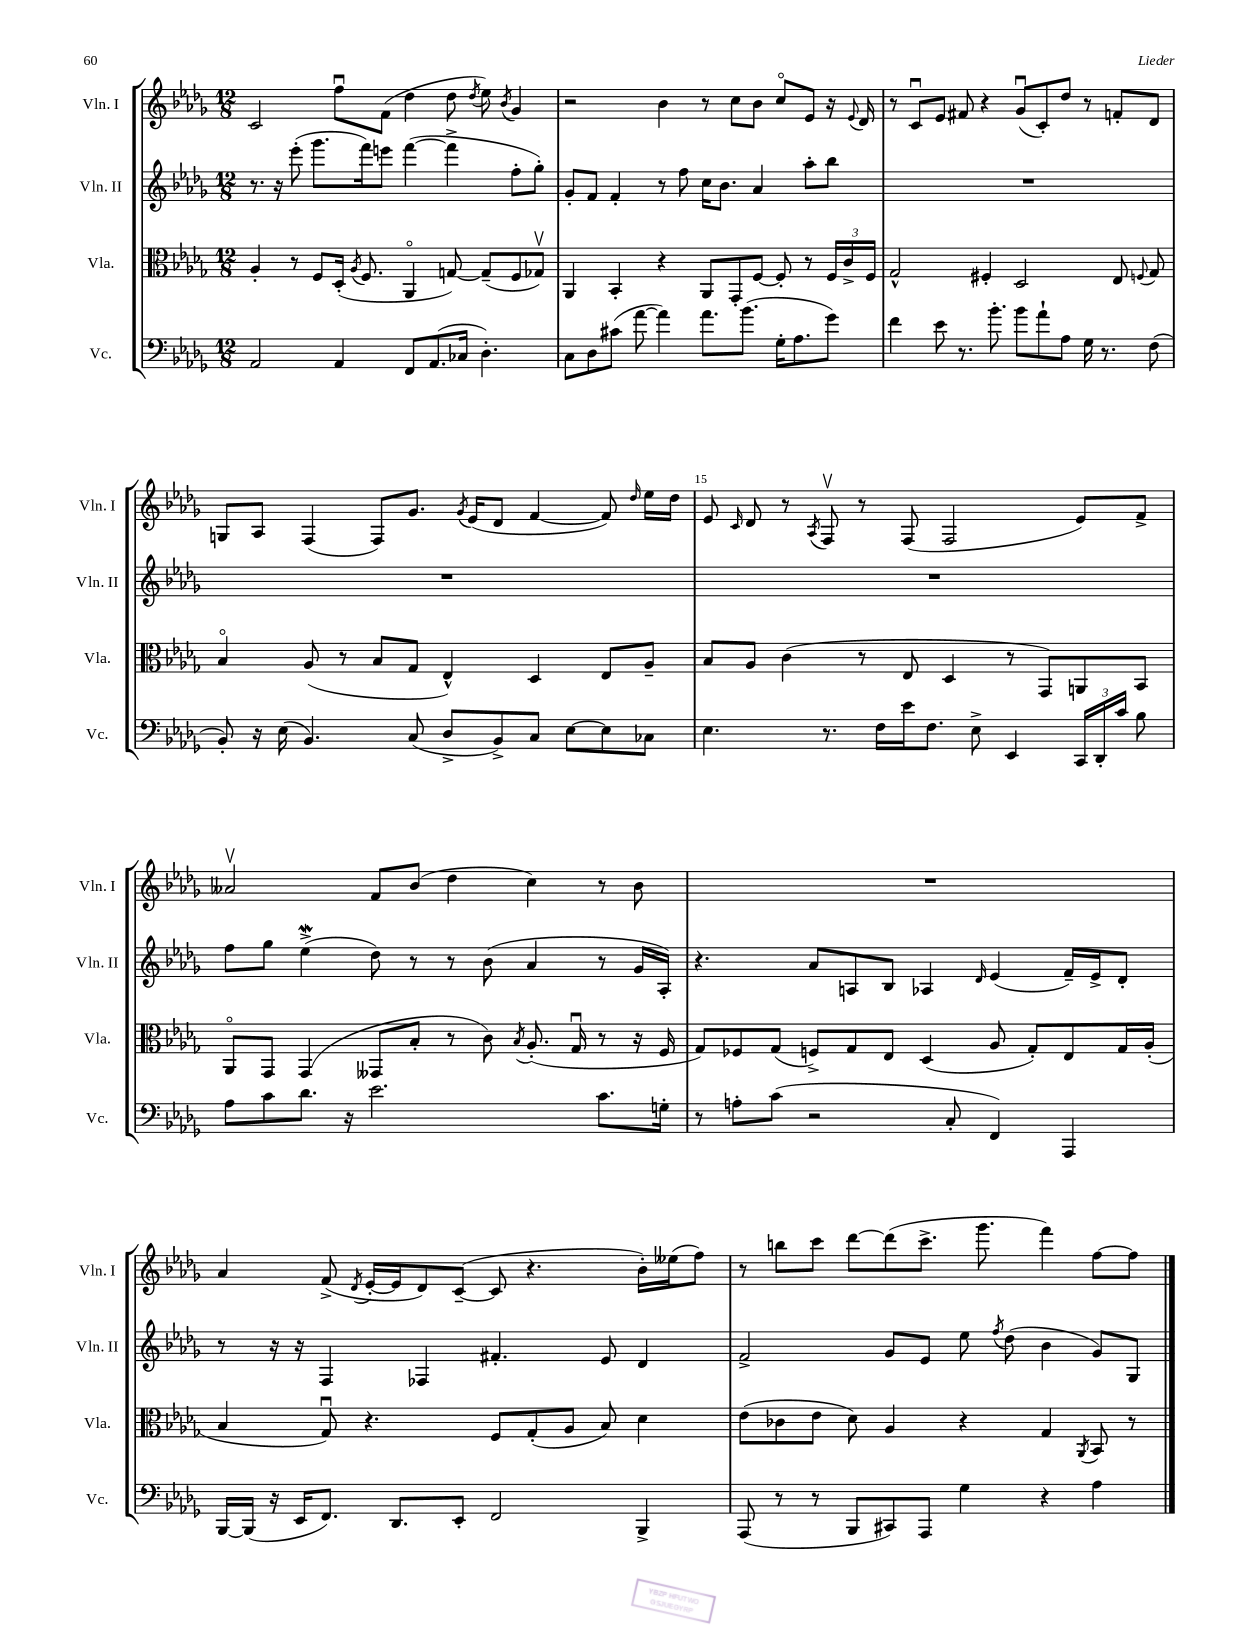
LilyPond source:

<<
\new StaffGroup <<
\new Staff = "s0" \with { instrumentName = "Vln. I" shortInstrumentName = "Vln. I" } {
    \clef treble \key des \major \numericTimeSignature \time 12/8
    \autoBeamOff c'2 f''8[\downbow f'8]( des''4 des''8 \acciaccatura { des''8 } ees''8) \acciaccatura { bes'8 } ges'4 |
    r2 bes'4 r8 c''8[ bes'8] c''8[\flageolet ees'8] r16 \appoggiatura { ees'8 } des'16 |
    r8 c'8[\downbow ees'8] fis'8 r4 ges'8[\downbow( c'8-.) des''8] r8 f'8[-. des'8] |
    g8[ aes8] f4( f8[) ges'8.] \acciaccatura { ges'8 } ees'16[( des'8] f'4~ f'8) \grace { des''16 } ees''16[ des''16] |
    ees'8 \grace { c'16 } des'8 r8 \acciaccatura { aes8 } f8\upbow r8 f8( f2 ees'8[) f'8]-> |
    aeses'2\upbow f'8[ bes'8]( des''4 c''4) r8 bes'8 |
    R1. |
    aes'4 f'8->( \acciaccatura { des'8 } ees'16[~-. ees'16 des'8) c'8]~--( c'8 r4. bes'16[-.) eeses''16( f''8]) |
    r8 b''8[ c'''8] des'''8[~ des'''8( c'''8.]-> ges'''8. f'''4) f''8[~ f''8] \bar "|." |
}
\new Staff = "s1" \with { instrumentName = "Vln. II" shortInstrumentName = "Vln. II" } {
    \clef treble \key des \major \numericTimeSignature \time 12/8
    \autoBeamOff r8. r16 ees'''8-.( ges'''8.[ f'''16) e'''8] f'''4~( f'''4-> f''8[-. ges''8]-.) |
    ges'8[-. f'8] f'4-. r8 f''8 c''16[ bes'8.] aes'4 aes''8[-. bes''8] |
    R1. |
    R1. |
    R1. |
    f''8[ ges''8] ees''4->\mordent( des''8) r8 r8 bes'8( aes'4 r8 ges'16[ aes16]-.) |
    r4. aes'8[ a8 bes8] aes4 \grace { des'16 } ees'4( f'16[--) ees'16-> des'8]-. |
    r8 r16 r16 f4 fes4 fis'4.-. ees'8 des'4 |
    f'2-> ges'8[ ees'8] ees''8 \acciaccatura { f''8 } des''8( bes'4 ges'8[) ges8] \bar "|." |
}
\new Staff = "s2" \with { instrumentName = "Vla." shortInstrumentName = "Vla." } {
    \clef alto \key des \major \numericTimeSignature \time 12/8
    \autoBeamOff aes4-. r8 f8[ des16]-.( \acciaccatura { aes8 } f8. aes,4\flageolet g8~) g8[--( f8 ges8]\upbow) |
    aes,4 bes,4-. r4 aes,8[ ges,8-. f8]~ f8-. r8 \tuplet 3/2 { f16[ c'16-> f16] } |
    ges2-^ fis4-. des2 ees8 \appoggiatura { f8 } ges8 |
    bes4\flageolet aes8( r8 bes8[ ges8] ees4-^) des4 ees8[ aes8]-- |
    bes8[ aes8] c'4( r8 ees8 des4 r8 ges,8[) a,8 bes,8] |
    aes,8[\flageolet ges,8] ges,4( geses,8[ bes8]-. r8 c'8) \acciaccatura { bes8 } aes8.-.( ges16\downbow r8 r16 f16 |
    ges8[) fes8 ges8]( f8[->) ges8 ees8] des4( aes8 ges8[-.) ees8 ges16 aes16]-.( |
    bes4 ges8\downbow) r4. f8[ ges8-.( aes8] bes8) des'4 |
    ees'8[( ces'8 ees'8] des'8) aes4 r4 ges4 \acciaccatura { aes,8 } bes,8 r8 \bar "|." |
}
\new Staff = "s3" \with { instrumentName = "Vc." shortInstrumentName = "Vc." } {
    \clef bass \key des \major \numericTimeSignature \time 12/8
    \autoBeamOff aes,2 aes,4 f,8[ aes,8.( ces16] des4.-.) |
    c8[ des8 cis'8]( aes'8~ aes'4) aes'8.[ bes'8.]( ges16[-. aes8. ges'8]) |
    f'4 ees'8 r8. bes'8.-. bes'8[ aes'8-! aes8] ges16 r8. f8( |
    bes,8-.) r16 ees16( bes,4.) c8( des8[-> bes,8->) c8] ees8[~ ees8 ces8] |
    ees4. r8. f16[ ees'16 f8.] ees8-> ees,4 \tuplet 3/2 { c,16[ des,16-. c'16] } bes8 |
    aes8[ c'8 des'8.] r16 ees'2. c'8.[ g16]-. |
    r8 a8[-. c'8]( r2 c8-. f,4) aes,,4 |
    bes,,16[~ bes,,16]( r16 ees,16[ f,8.]) des,8.[ ees,8]-. f,2 bes,,4-> |
    aes,,8( r8 r8 bes,,8[ cis,8) aes,,8] ges4 r4 aes4 \bar "|." |
}
>>
>>
\layout { \context { \Score currentBarNumber = #11 \override BarNumber.break-visibility = ##(#f #t #t) barNumberVisibility = #(every-nth-bar-number-visible 5) } }
